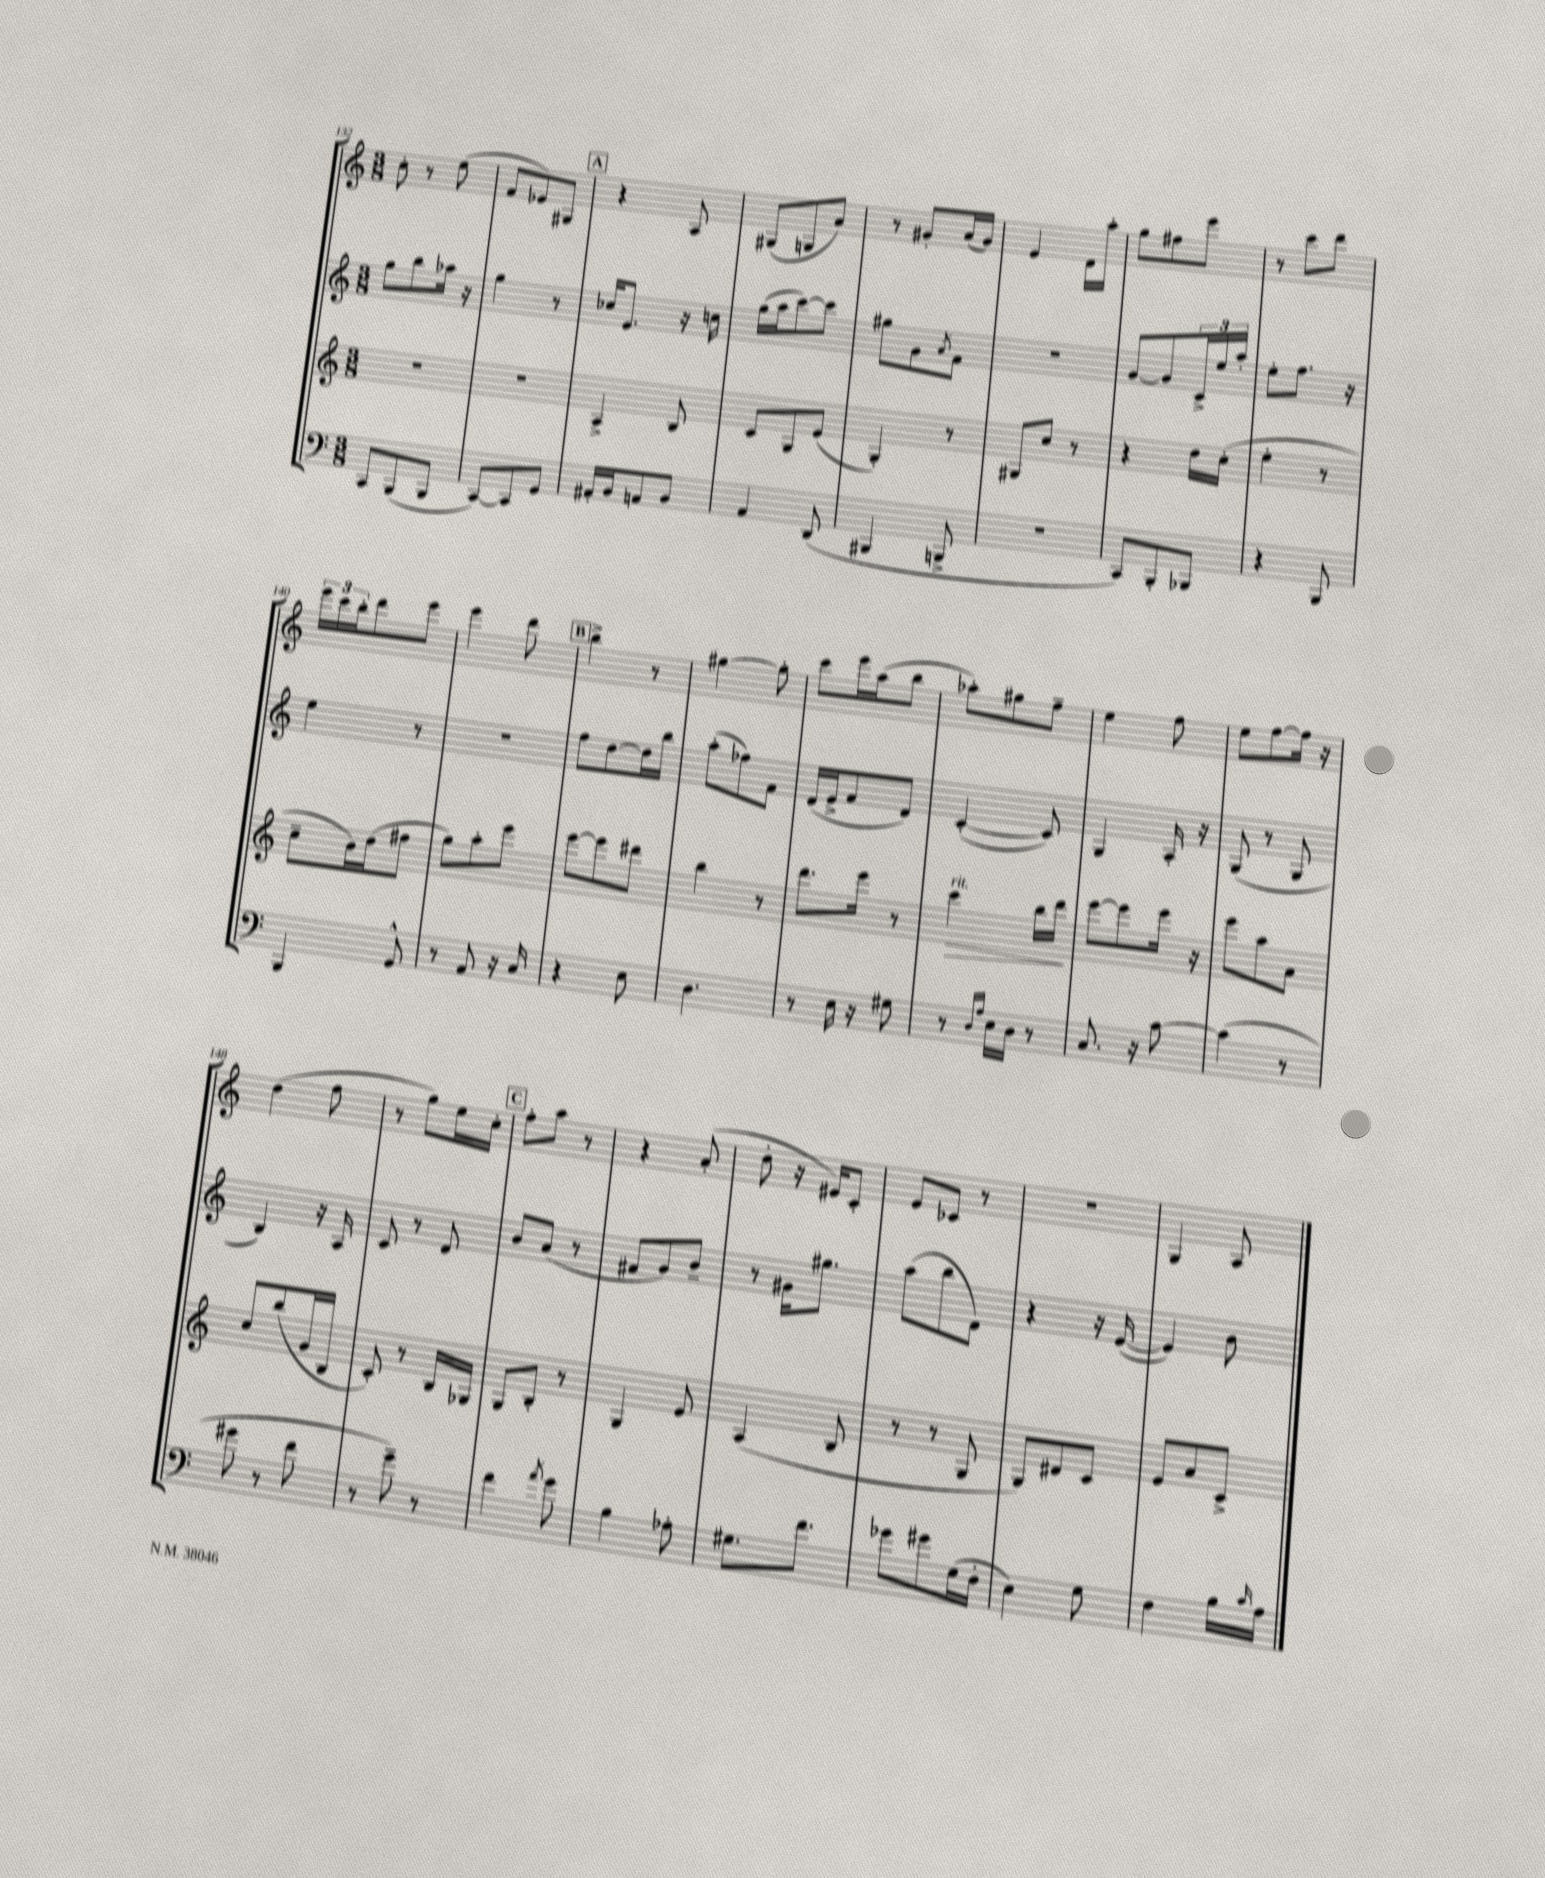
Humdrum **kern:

**kern	**kern	**kern	**kern
*staff4	*staff3	*staff2	*staff1
*clefF4	*clefG2	*clefG2	*clefG2
*k[]	*k[]	*k[]	*k[]
*M3/8	*M3/8	*M3/8	*M3/8
8CC	4.r	8gg	8cc'
(8BBB	.	8bb	8r
8BBB	.	16aa-	(8ee
.	.	16r	.
=	=	=	=
[8CC)	4.r	4gg	8f
8CC]	.	.	8e-)
8GG	.	8r	8G#
=	=	=	=
16AA#'	4A^	16cc-	4r
16BB	.	8.e	.
8AA	.	.	.
8BB	8B	16r	8A
.	.	16cc	.
=	=	=	=
4AA	8c	(16gg	(8G#
.	.	16aa	.
.	8G	[8ccc)	8G
(8DD	(8e	8ccc]	8a)
=	=	=	=
4BBB#	4G')	8gg#	8r
.	.	8g	8g#'
.	.	8qa	.
8BBB^	8r	8f	(16a
.	.	.	16g#)
=	=	=	=
4.r	8G#	4.r	4e
.	8cc	.	.
.	8r	.	16d
.	.	.	16aa'
=	=	=	=
8CC)	4r	[8g	8gg
8BBB'	.	8g]	8ff#
8BBB-	16dd	24c^	8eee
.	.	24ee	.
.	(16cc'	.	.
.	.	24aa'	.
=	=	=	=
4r	4ee'	8ee'	8r
.	.	8.ff	8ccc
8BBB	8r	.	8ddd
.	.	16r	.
=	=	=	=
4BBB	8cc~	4ee	24eee
.	.	.	24ccc
.	.	.	24bb'
.	16b)	.	8ddd
.	(16dd	.	.
8GG^^	8ff#	8r	8eee
=	=	=	=
8r	8gg)	4.r	4eee
8AA	8aa'	.	.
16r	8eee	.	8ddd
16C	.	.	.
=	=	=	=
4r	[8eee	8ff	4bb^
.	8eee]	[8dd	.
8E	8ddd#	16dd]	8r
.	.	16bb	.
=	=	=	=
4.D	4bb	(8aa'	[4gg#
.	.	8ff-)	.
.	8r	8f	8gg#']
=	=	=	=
8r	8.ddd	(16d	8ccc
.	.	16e^	.
16E	.	8f	16eee
16r	16eee	.	(16aa
8G#	8r	8d)	8bb
=	=	=	=
8r	4ccc	([4c'	8aa-')
16qqD	.	.	.
16qqA	.	.	.
16E	.	.	8gg#
16D	.	.	.
8r	16bb	8c])	8ff~
.	16ddd	.	.
=	=	=	=
8.C	[8eee	4G	4ee
.	8eee]	.	.
16r	.	.	.
[8c	16eee	16A'	8ff
.	16r	16r	.
=	=	=	=
(4c]	8eee	(8G	8ee
.	8aa	8r	[8ff
8r	8a	8G	16ff]
.	.	.	16r
=	=	=	=
8g#	8cc	4B)	(4dd
8r	(8bb	.	.
8f	16g	16r	8ff
.	16B	16A	.
=	=	=	=
8r	8c')	8c	8r
8g~)	8r	8r	8gg)
8r	16B	8d	16ee
.	16G-	.	16cc'
=	=	=	=
4f	8G	8b	8ff'
.	8B'	(8a	8aa
8qa	.	.	.
8g	8r	8r	8r
=	=	=	=
4B	4G	8f#	4r
.	.	8g)	.
8A-'	8e	8b~	(8a'
=	=	=	=
8.G#	(4A	8r	8dd'
.	.	16g#	16r
8.f	.	8.gg#	16e#)
.	8B	.	8c'
=	=	=	=
8g-	8r	(8aa	8e
8g#	8r	8bb	8c-
(16G	8G	8d)	8r
16F'	.	.	.
=	=	=	=
4E)	8G)	4r	4.r
.	8d#	.	.
8G	8c	16r	.
.	.	([16e	.
=	=	=	=
4F	8e	4e])	4G
.	8a	.	.
16B	8c^	8b	8A
16qqc	.	.	.
16A	.	.	.
==	==	==	==
*-	*-	*-	*-
